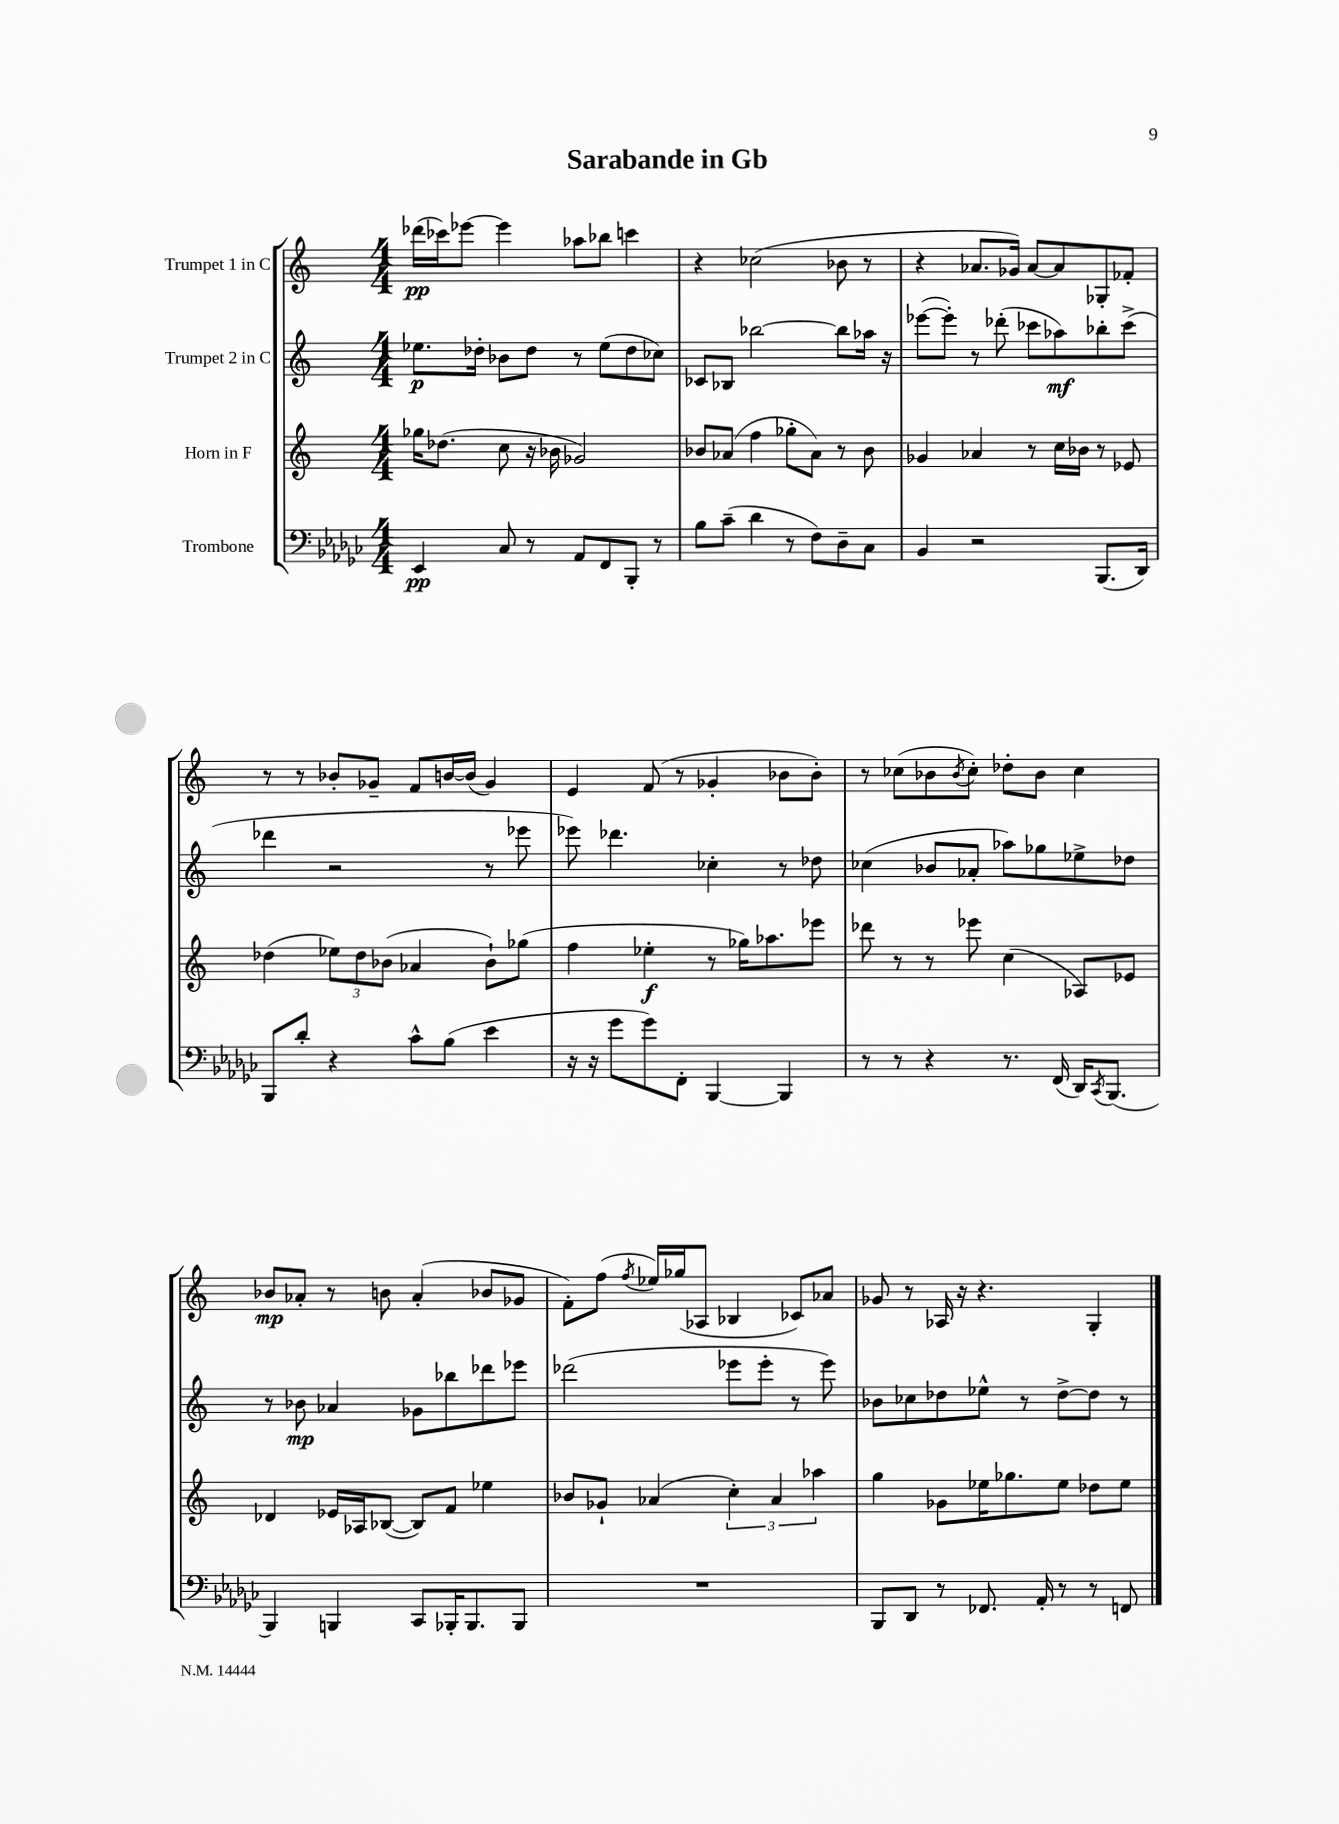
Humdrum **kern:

**kern	**dynam	**kern	**dynam	**kern	**dynam	**kern	**dynam
*part4	*part4	*part3	*part3	*part2	*part2	*part1	*part1
*staff4	*staff4	*staff3	*staff3	*staff2	*staff2	*staff1	*staff1
*I"Trombone	*	*I"Horn in F	*	*I"Trumpet 2 in C	*	*I"Trumpet 1 in C	*
*clefF4	*	*clefG2	*	*clefG2	*	*clefG2	*
*k[b-e-a-d-g-c-]	*	*k[]	*	*k[]	*	*k[]	*
*M4/4	*	*M4/4	*	*M4/4	*	*M4/4	*
=1	=1	=1	=1	=1	=1	=1	=1
4EE-/	pp	16gg-X\KL	.	8.ee-X\L	p	(16ddd-X\LL	pp
.	.	(8.dd-X\J	.	.	.	16ccc-X\J)	.
.	.	.	.	.	.	[8eee-X\J	.
.	.	.	.	16dd-X'\Jk	.	.	.
8C-/	.	8cc\	.	8b-X\L	.	4eee-\]	.
8r	.	16r	.	8dd-\J	.	.	.
.	.	16b-X\	.	.	.	.	.
8AA-/L	.	2g-X/)	.	8r	.	8aa-X\L	.
8FF/	.	.	.	(8ee-\L	.	8bb-X\J	.
8BBB-'/J	.	.	.	8dd-\	.	4cccn\	.
8r	.	.	.	8cc-X\J)	.	.	.
=2	=2	=2	=2	=2	=2	=2	=2
8B-\L	.	8b-X/L	.	8c-X/L	.	4r	.
(8c-~\J	.	(8a-X/J	.	8B-X/J	.	.	.
4d-\	.	4ff\	.	[2bb-X\	.	(2cc-X\	.
8r	.	8gg-X'\L	.	.	.	.	.
8F\L)	.	8a-\J)	.	.	.	.	.
8D-~\	.	8r	.	8bb-\L]	.	8b-X\	.
8C-\J	.	8b-\	.	16aa-X\Jk	.	8r	.
.	.	.	.	16r	.	.	.
=3	=3	=3	=3	=3	=3	=3	=3
4BB-/	.	4g-X/	.	([8eee-X\L	.	4r	.
.	.	.	.	8eee-'\J])	.	.	.
2r	.	4a-X/	.	8r	.	8.a-X/L	.
.	.	.	.	(8ddd-X'\	.	.	.
.	.	.	.	.	.	16g-X/Jk)	.
.	.	8r	.	8ccc-X\L	.	[8a-/L	.
.	.	16cc\LL	.	8aa-X\)	mf	8a-/]	.
.	.	16b-X\JJ	.	.	.	.	.
(8.BBB-/L	.	8r	.	8bb-X'\	.	8G-X'/	.
.	.	8e-X/	.	(8ccc-^\J	.	8f-X'/J	.
16DD-/Jk)	.	.	.	.	.	.	.
!!LO:LB:g=z
=4	=4	=4	=4	=4	=4	=4	=4
8BBB-/L	.	(4dd-X\	.	4ddd-X\	.	8r	.
8d-'/J	.	.	.	.	.	8r	.
4r	.	12ee-X\L)	.	2r	.	8b-X'/L	.
.	.	12dd-\	.	.	.	.	.
.	.	.	.	.	.	8g-X~/J	.
.	.	(12b-X\J	.	.	.	.	.
8c-^^\L	.	4a-X/	.	.	.	8f/L	.
(8B-\J	.	.	.	.	.	[16bn/L	.
.	.	.	.	.	.	(16b/JJ]	.
4e-\	.	8b-`\L)	.	8r	.	4g-/)	.
.	.	(8gg-X\J	.	8eee-X\	.	.	.
=5	=5	=5	=5	=5	=5	=5	=5
16r	.	4ff\	.	8eee-X\)	.	4e/	.
16r	.	.	.	.	.	.	.
8g-\L	.	.	.	4.ddd-X\	.	.	.
8g-\)	.	4ee-X'\	f	.	.	(8f/	.
8FF'\J	.	.	.	.	.	8r	.
[4BBB-/	.	8r	.	4cc-X'\	.	4g-X'/	.
.	.	16gg-X\KL)	.	.	.	.	.
.	.	8.aa-X\	.	.	.	.	.
4BBB-/]	.	.	.	8r	.	8b-X\L	.
.	.	8eee-X\J	.	8dd-X\	.	8b-'\J)	.
=6	=6	=6	=6	=6	=6	=6	=6
8r	.	8ddd-X\	.	(4cc-X\	.	8r	.
8r	.	8r	.	.	.	(8cc-X\L	.
4r	.	8r	.	8b-X/L	.	8b-X\	.
.	.	.	.	.	.	8qb-/	.
.	.	8eee-X\	.	8a-X'/J	.	8cc-'\J)	.
8.r	.	(4cc\	.	8aa-X\L)	.	8dd-X'\L	.
.	.	.	.	8gg-X\	.	8b-\J	.
(16FF/	.	.	.	.	.	.	.
16DD-/KL)	.	8A-X/L)	.	8ee-X^\	.	4cc-\	.
8qCC-/	.	.	.	.	.	.	.
(8.BBB-/J	.	.	.	.	.	.	.
.	.	8e-X/J	.	8dd-X\J	.	.	.
!!LO:LB:g=z
=7	=7	=7	=7	=7	=7	=7	=7
4BBB-/)	.	4d-X/	.	8r	.	8b-X/L	mp
.	.	.	.	8b-X\	mp	8a-X'/J	.
4BBBn/	.	16e-X/LL	.	4a-X/	.	8r	.
.	.	16A-X/J	.	.	.	.	.
.	.	([8B-X/J	.	.	.	8bn\	.
8CC-/L	.	8B-/L])	.	8g-X\L	.	(4a-'/	.
16BBB-X'/K	.	8f/J	.	8bb-X\	.	.	.
8.BBB-/	.	.	.	.	.	.	.
.	.	4ee-X\	.	8ddd-X\	.	8b-X/L	.
8BBB-/J	.	.	.	8eee-X\J	.	8g-X/J	.
=8	=8	=8	=8	=8	=8	=8	=8
1r	.	8b-X/L	.	(2ddd-X\	.	8f'\L)	.
.	.	8g-X`/J	.	.	.	(8ff\J	.
.	.	.	.	.	.	8qff/	.
.	.	(4a-X/	.	.	.	16ee-X/LL)	.
.	.	.	.	.	.	(16gg-X/J	.
.	.	.	.	.	.	8A-X/J	.
.	.	6cc'\)	.	8eee-X\L	.	4B-X/	.
.	.	.	.	8eee-'\J	.	.	.
.	.	6a-/	.	.	.	.	.
.	.	.	.	8r	.	8c-X/L)	.
.	.	6aa-X\	.	.	.	.	.
.	.	.	.	8eee-\)	.	8a-X/J	.
=9	=9	=9	=9	=9	=9	=9	=9
8BBB-/L	.	4gg\	.	8b-X\L	.	8g-X/	.
8DD-/J	.	.	.	8cc-X\	.	8r	.
8r	.	8g-X\L	.	8dd-X\	.	16A-X/	.
.	.	.	.	.	.	16r	.
8.FF-X/	.	16ee-X\K	.	8ee-X^^\J	.	4.r	.
.	.	8.gg-X\	.	.	.	.	.
.	.	.	.	8r	.	.	.
16AA-'/	.	.	.	.	.	.	.
8r	.	8ee-\J	.	[8dd-^\L	.	.	.
8r	.	8dd-X\L	.	8dd-\J]	.	4G'/	.
8FFn/	.	8ee-\J	.	8r	.	.	.
==	==	==	==	==	==	==	==
*-	*-	*-	*-	*-	*-	*-	*-
